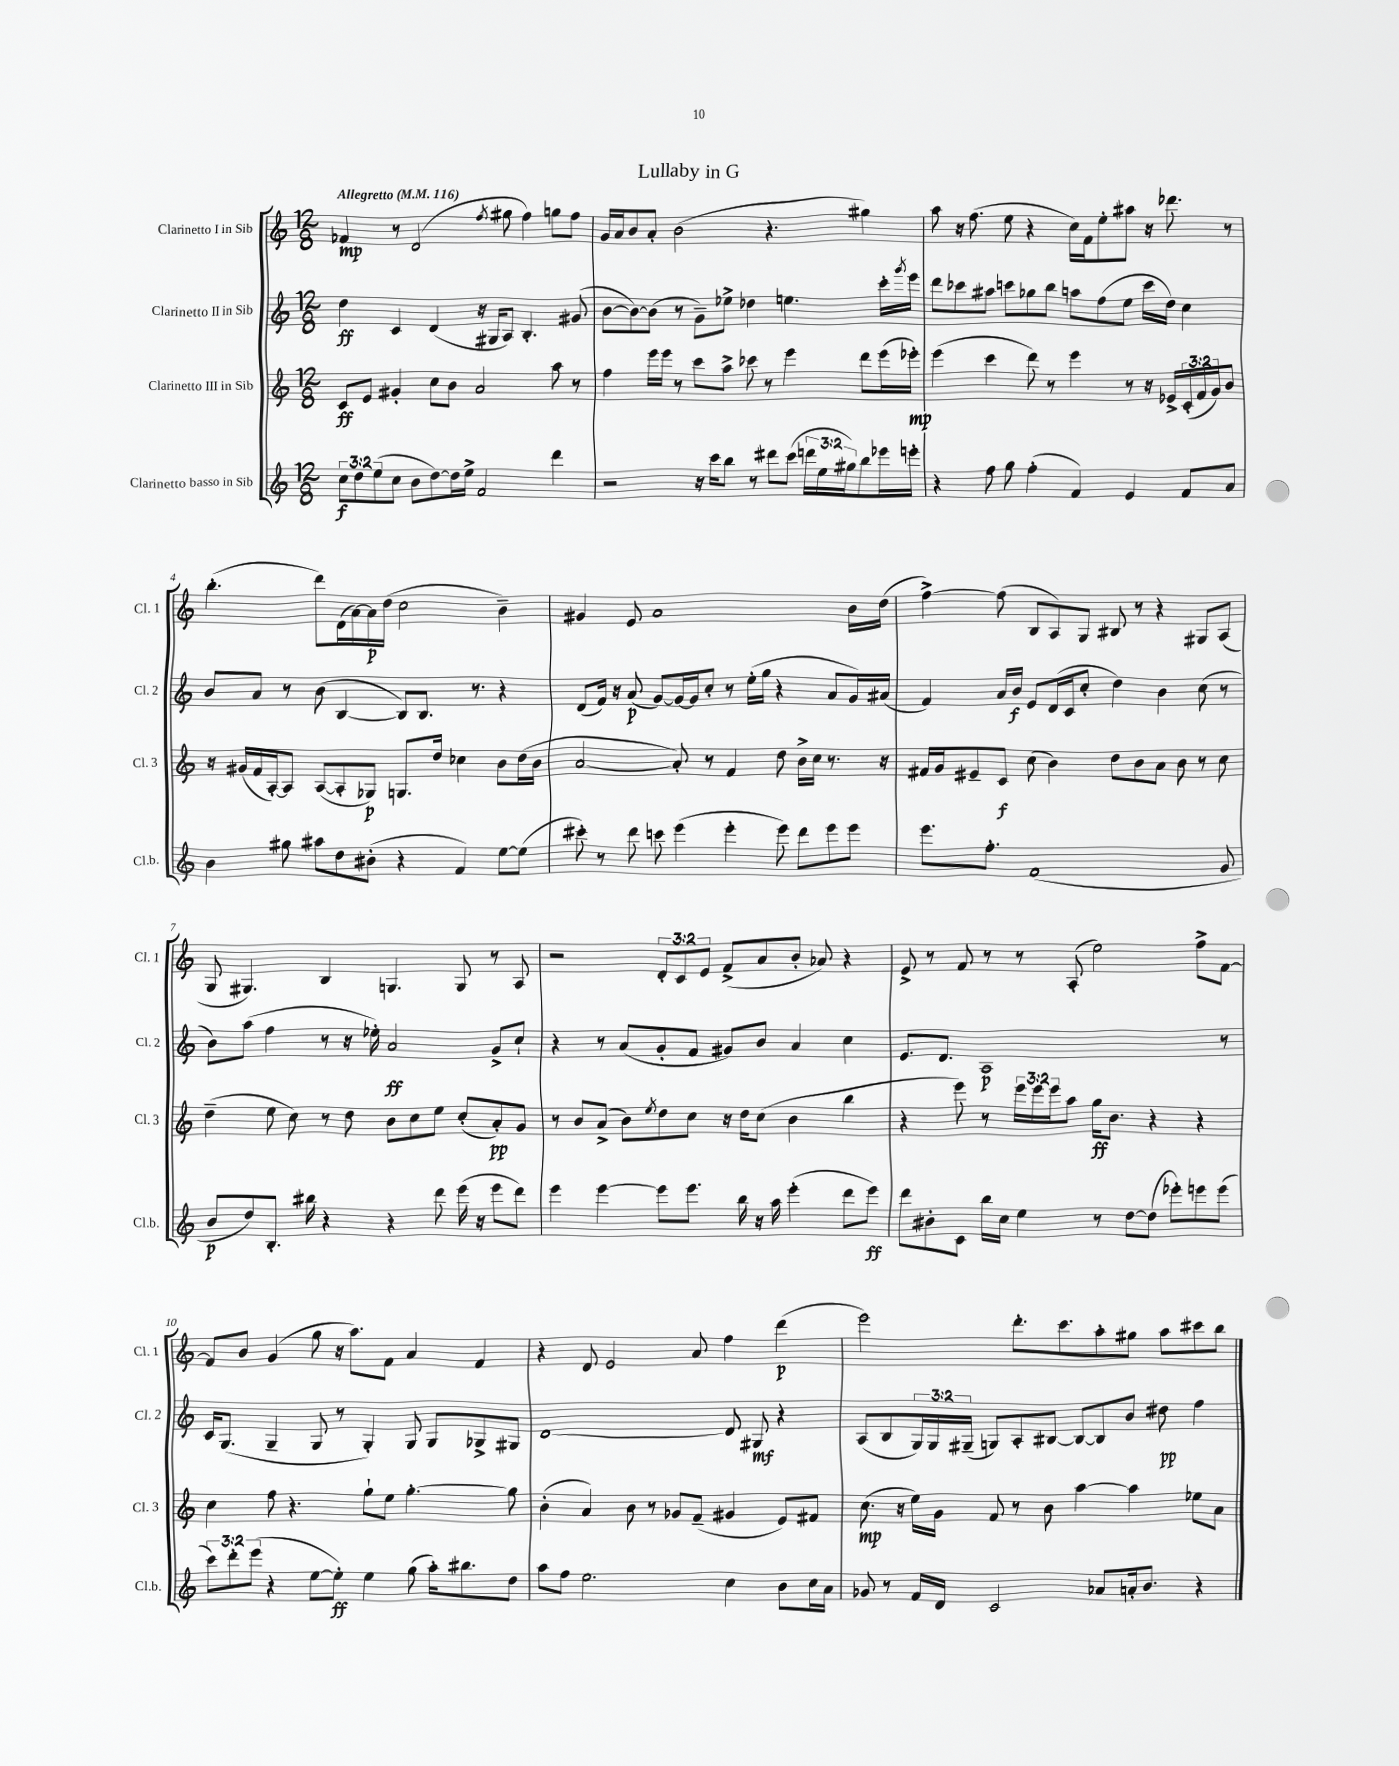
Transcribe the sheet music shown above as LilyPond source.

\header { title = "Lullaby in G" }
<<
\new StaffGroup <<
\new Staff = "s0" \with { instrumentName = "Clarinetto I in Sib" shortInstrumentName = "Cl. 1" } {
    \clef treble \key c \major \numericTimeSignature \time 12/8 \override Staff.TupletNumber.text = #tuplet-number::calc-fraction-text \tempo "Allegretto" 4 = 116
    fes'4\mp r8 d'2( \acciaccatura { f''8 } gis''8 f''4) g''8 f''8 |
    g'16 a'16 b'8 a'8-. b'2( r4. gis''4) |
    a''8 r16 f''8.( e''8 r4 c''16) f'16 e''8-. ais''8 r16 des'''8. r8 |
    b''4.-.( d'''8) d'16( a'16~) a'16\p d''16( c''2 b'4--) |
    gis'4 e'8 a'1 b'16 d''16( |
    f''4~->) f''8( b8 a8) g8 bis8 r8 r4 gis8 a8( |
    g8 gis4.) b4 g4. g8 r8 a8 |
    r2 \tuplet 3/2 { d'8-. c'8 e'8 } f'8->( a'8 b'8-. aes'8) r4 |
    e'8-> r8 f'8 r8 r8 a8-.( e''2) f''8-> f'8~ |
    f'8 b'8 g'4( g''8 r16 a''8.) f'8 a'4 f'4 |
    r4 d'8 e'2 a'8 f''4 d'''4\p( |
    e'''2) d'''8.-. c'''8. a''8-. gis''8 a''8 cis'''8 b''8 \bar "|." |
}
\new Staff = "s1" \with { instrumentName = "Clarinetto II in Sib" shortInstrumentName = "Cl. 2" } {
    \clef treble \key c \major \numericTimeSignature \time 12/8 \override Staff.TupletNumber.text = #tuplet-number::calc-fraction-text
    d''4\ff c'4 d'4( r16 gis16 a8) b4.-. gis'8( |
    b'8~ b'8~) b'8( r8 g'8--) ees''8-> des''4 e''4. c'''16-. \acciaccatura { g'''8 } e'''16 |
    d'''8 ces'''8 ais''8 c'''8 ges''8 b''8 a''8 f''8( e''8 c'''16 d''16) c''4 |
    b'8 a'8 r8 b'8( b4~ b8) b8. r8. r4 |
    d'8( f'16) r16 a'8\p( g'8~) g'16~ g'16 c''8-. r8 e''16-.( g''16 r4 a'8 g'16) ais'16( |
    f'4) a'16 b'16\f e'8 d'16( c'16 c''8-. d''4) b'4 c''8( r8 |
    b'8) a''8( f''4 r8 r16 ees''16-.) a'2\ff g'8-> c''8-! |
    r4 r8 a'8( g'8-. f'8 gis'8) b'8 a'4 c''4 |
    e'8. d'8. a1\p r8 |
    c'16 g8.( g4-- g8 r8 g4-.) g8 g8 ges8-> gis8 |
    d'1~ d'8 gis8\mf r4 |
    a8( b8 \tuplet 3/2 { g16) g16 gis16--( } g8) a8-. bis8~ bis8~ bis8 b'8 dis''8\pp f''4 \bar "|." |
}
\new Staff = "s2" \with { instrumentName = "Clarinetto III in Sib" shortInstrumentName = "Cl. 3" } {
    \clef treble \key c \major \numericTimeSignature \time 12/8 \override Staff.TupletNumber.text = #tuplet-number::calc-fraction-text
    c'8\ff e'8 gis'4-. c''8 b'8 a'2 a''8 r8 |
    f''4 e'''16 e'''16 r8 c'''8 a''8-> ces'''8 r8 e'''4 d'''8 e'''16( ees'''16-.\mp) |
    e'''4( c'''4 d'''8) r8 e'''4 r8 r16 ees'16-> \tuplet 3/2 { c'16-.( f'16 g'16) } b'8 |
    r16 gis'16( f'16 a16~-.) a8 a8~( a8-. ges8\p) g8. d''16 ces''4 b'8 d''16( b'16 |
    a'2~ a'8-.) r8 f'4 d''8 b'16-> c''16 r8. r16 |
    fis'16 g'16 eis'8-- c'8\f c''8( b'4) d''8 b'8 a'8 b'8 r8 c''8 |
    d''4--( e''8 c''8) r8 d''8 b'8 c''8 e''8 c''8-.( a'8-.\pp) g'8 |
    r8 b'8 a'8->( b'8) \acciaccatura { e''8 } d''8 c''8 r16 d''16 c''8( b'4 b''4 |
    r4 e'''8) r8 \tuplet 3/2 { e'''16 e'''16 e'''16 } a''8 g''16\ff b'8. r4 r4 |
    c''4 f''8 r4. g''8-! e''8 g''4.~-. g''8 |
    b'4-.( a'4) b'8 r8 ges'8 f'8--( gis'4 e'8) fis'8 |
    c''8.\mp( r16 e''16) g'16 f'8 r8 b'8 a''4~ a''4 ees''8 a'8 \bar "|." |
}
\new Staff = "s3" \with { instrumentName = "Clarinetto basso in Sib" shortInstrumentName = "Cl.b." } {
    \clef treble \key c \major \numericTimeSignature \time 12/8 \override Staff.TupletNumber.text = #tuplet-number::calc-fraction-text
    \tuplet 3/2 { c''8\f d''8 e''8( } c''8 b'8 d''8~) d''16 e''16-> f'2 d'''4 |
    r2 r16 c'''16 b''8 r8 dis'''8 c'''8( \tuplet 3/2 { d'''16 e''16 gis''16) } b''8 ees'''16 e'''16-. |
    r4 f''8 g''8 f''4-.( f'4) e'4 f'8 a'8 |
    b'4 gis''8 ais''8 d''8 bis'8-.( r4 f'4) e''8~ e''8( |
    cis'''8-.) r8 d'''8 c'''8 e'''4( e'''4-. e'''8) d'''8 e'''8 e'''8 |
    e'''8. f''8.-. f'1( g'8 |
    b'8\p d''8) b8.-. bis''16 r4 r4 d'''8 e'''16( r16 e'''8 d'''8) |
    e'''4 e'''4~ e'''8 e'''8. b''16 r16 a''16 e'''4-.( d'''8 e'''8\ff) |
    d'''8 bis'8-. c'8 b''16 c''16 e''4 r8 d''8~ d''8( ees'''8-.) e'''8 e'''8( |
    \tuplet 3/2 { c'''8) d'''8-. e'''8( } r4 e''8~ e''8-.\ff) e''4 g''8( a''16-.) bis''8. d''8 |
    a''8 f''8 e''2. c''4 b'8 c''16 a'16 |
    ges'8 r8 f'16 d'16 c'2 aes'8 a'16-. b'8. r4 \bar "|." |
}
>>
>>
